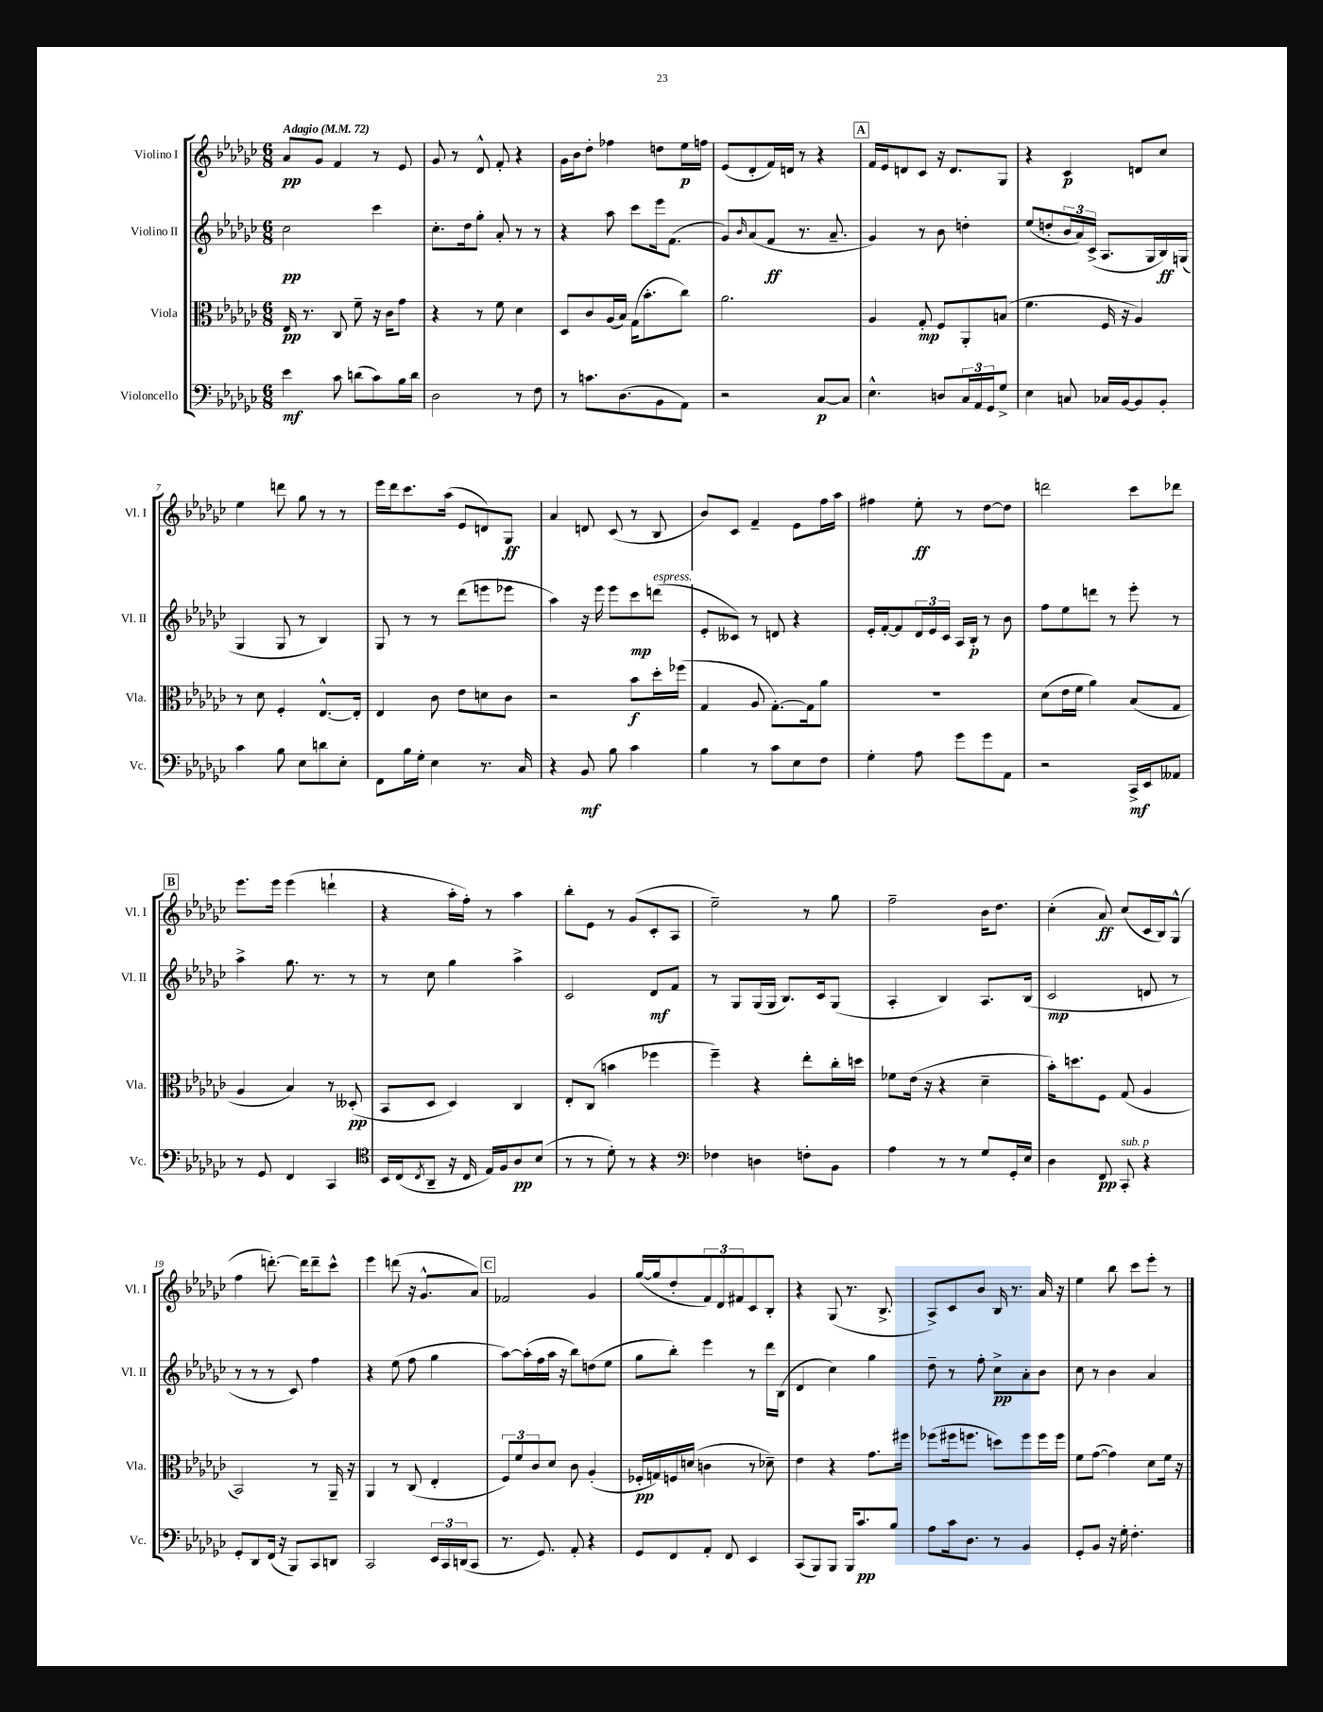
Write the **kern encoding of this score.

**kern	**kern	**kern	**kern
*staff4	*staff3	*staff2	*staff1
*clefF4	*clefC3	*clefG2	*clefG2
*k[b-e-a-d-g-c-]	*k[b-e-a-d-g-c-]	*k[b-e-a-d-g-c-]	*k[b-e-a-d-g-c-]
*M6/8	*M6/8	*M6/8	*M6/8
*MM72	*MM72	*MM72	*MM72
4e-	16E-	2cc-	8a-
.	8.r	.	.
.	.	.	8g-
8c-	8C-	.	4f
(8d	8f~	.	.
8c-)	16r	4ccc-	8r
.	16c-	.	.
16B-	8g-	.	8e-
16d	.	.	.
=	=	=	=
2D-	4r	8.cc-'	8g-
.	.	.	8r
.	.	16dd-	.
.	8r	8gg-'	8d-^^
.	8f	8a-'	8f'
8r	4d-	8r	4r
8F	.	8r	.
=	=	=	=
8r	8D-	4r	16g-
.	.	.	16b-
8.c	8c-	.	8dd-'
.	(16A-	8aa-	4ff-
(8.D-	16B-)	.	.
.	(16G-	8ccc-	.
.	8.b-'	.	.
8BB-	.	16eee-	8dd
.	.	(8.f	.
8AA-)	8cc-)	.	16ee-
.	.	.	16ff
=	=	=	=
2r	2.a-	8g-)	(8e-
.	.	16qqb-	.
.	.	(8a-	8d-'
.	.	8f	16f)
.	.	.	16d
.	.	8.r	8r
[8C-	.	.	4r
.	.	8.a-~	.
8C-]	.	.	.
=	=	=	=
4.E-^^	4A-	4g-)	16f
.	.	.	16e-
.	.	.	8d
.	8G-'	8r	8c-
8D	8F	8b-	16r
.	.	.	8.d
24C-	8AA-'	4dd'	.
24AA-	.	.	.
24GG-	.	.	.
8G-^	(8B	.	8G-
=	=	=	=
4E-	4.f	(8ee-	4r
.	.	8dd'	.
8C	.	24b-	4c-
.	.	24a-)	.
.	.	(24c-^	.
16C-	16F	8.A-	.
[16BB-	16r	.	.
8BB-]	4A-)	.	8d
.	.	16G-	.
8BB-'	.	16B-)	8cc-
.	.	(16G	.
=	=	=	=
4c-	8r	4G-	4ee-
.	8d-	.	.
8B-	4F'	8G-	8ddd
8E-	.	8r	8gg-
8d	[8.E-^^	4B-)	8r
8E-'	.	.	8r
.	16E-']	.	.
=	=	=	=
8FF	4E-	8G-	16eee-
.	.	.	16ddd-
16B-	.	8r	8.ccc-
16G-'	.	.	.
4E-	8c-	8r	.
.	.	.	(16aa-
.	8e-	(8ddd-	8e-
8.r	8d	8eee	8d)
.	8c-	8eee-	8G-
16C-	.	.	.
=	=	=	=
4r	2r	4aa-)	4a-
8BB-	.	16r	8d
.	.	16eee-	.
8B-	.	8eee-	(8c-
4c-	8b-	8ccc-	8r
.	16dd-'	(8ddd	8B-
.	(16ff-	.	.
=	=	=	=
4B-	4G-	8e-'	8b-)
.	.	8c--)	8c-
8r	8A-	8r	4f~
8c-	[8.G-')	8d	.
8E-	.	4r	8e-
.	16G-]	.	.
8F	8a-	.	16ff
.	.	.	16aa-
=	=	=	=
4G-'	2.r	16e-'	4ff#
.	.	[16f'	.
.	.	8f]	.
8A-	.	24d-	8ee-'
.	.	24e-	.
.	.	24c-	.
8g-	.	16A-	8r
.	.	16B-'	.
8g-	.	8r	[8dd-
8AA-	.	8b-	8dd-]
=	=	=	=
2r	(8d-	8ff	2ddd
.	16e-	8ee-	.
.	16f	.	.
.	4a-)	8ddd	.
.	.	8r	.
16CC-^	(8B-	8eee-'	8ccc-
16EE-	.	.	.
8AA--	8G-	8r	8ddd-
=	=	=	=
8r	4A-	4aa-^	8.eee-
8GG-	.	.	.
.	.	.	16eee-
4FF	4B-)	8.gg-	(4eee-
.	.	8.r	.
4CC-	8r	.	4ddd`
.	(8D--'	8r	.
=	=	=	=
*clefC4	*	*	*
16BB-	8BB-	8r	4r
(16C-	.	.	.
8qC-	.	.	.
8AA-~	8D-	8cc-	.
16r	4D-)	4gg-	16aa-'
16C-	.	.	16ff')
16E-)	.	.	8r
16F	.	.	.
8A-	4C-	4aa-^	4aa-
(8B-	.	.	.
=	=	=	=
8r	8E-'	2c-	8bb-'
8r	(8C-	.	8e-
8d-')	4b	.	8r
8r	.	.	(8g-
4r	4ff-	8d-	8c-'
.	.	8f	8A-
=	=	=	=
*clefF4	*	*	*
4F-	4ff~)	8r	2ee-~)
.	.	8G-	.
4D	4r	(16G-	.
.	.	16G-	.
.	.	8.B-)	.
8F'	8ee-'	.	8r
.	.	16c-	.
8BB-	16cc-'	(8G-	8gg-
.	16dd	.	.
=	=	=	=
4A-	8f-	4A-'	2ff~
.	(16e-	.	.
.	16r	.	.
8r	4r	4B-)	.
8r	.	.	.
8G-	4d-~	8.A-	16b-
.	.	.	8.dd-
16GG-'	.	.	.
16E-	.	(16B-	.
=	=	=	=
4D-	16b-')	2c-	(4cc-'
.	8.dd	.	.
8FF	8F	.	8a-)
8CC-'	(8G-	.	(8cc-
4r	4A-	8d	16c-
.	.	.	16B-)
.	.	8r	(8G-^^
=	=	=	=
8GG-'	2BB-)	8r	4ff
8DD-	.	8r	.
(16FF	.	8r	[8.ddd')
16r	.	.	.
8BBB-)	.	8c-)	.
.	.	.	16ddd]
8CC-	8r	4ff	8ddd~
8DD	16AA-~	.	8ccc-^^
.	16r	.	.
=	=	=	=
2CC-	4AA-	4r	4eee-
.	8r	(8ee-	(8ddd
.	(8C-	8ff	16r
.	.	.	8.g-^^
24EE-	4E-'	4gg-	.
24CC-	.	.	.
(24DD	.	.	.
8CC-	.	.	8a-)
=	=	=	=
8.r	12F)	[8aa-)	2f-
.	12f	.	.
.	.	(16aa-']	.
.	12c-	.	.
8.GG-)	.	16ff	.
.	8d-	16aa-	.
.	.	16r	.
8AA-'	8c-	8bb-)	.
4r	(4A-'	(8dd	4g-
.	.	8ee-	.
=	=	=	=
8GG-	16F-'	8gg-	([16gg-
.	16G)	.	16gg-]
8FF	16F	8bb-')	8dd-'
.	(16d	.	.
8AA-'	4c	4eee-	12f)
.	.	.	12d-
8FF	.	.	.
.	.	.	12f#
4EE-	8r	8r	8c-
.	8d-~)	16ddd-	8B-'
.	.	(16B-	.
=	=	=	=
(8CC-	4e-	4d-	4r
8BBB-)	.	.	.
8BBB-	4r	4cc-)	(8G-
16BBB-	.	.	8.r
8.c-	.	.	.
.	8.g-	4gg-	.
.	.	.	8.B-^
8B-	.	.	.
.	16ff#	.	.
=	=	=	=
8A-	(8ff-	8dd-~	8A-^)
16c-	16ff#	8r	8c-
8.D-	8.ff	.	.
.	.	8ff'	8b-
8r	8dd)	8cc-^	16B-
.	.	.	8.r
4BB-	8ff	8a-'	.
.	16ff	8b-	16a-
.	16ff	.	16r
=	=	=	=
8GG-'	8f	8cc-	4ee-
8BB-	([8g-	8r	.
16r	4g-])	4b-	8bb-
16G-'	.	.	.
4.F'	.	.	8ccc-
.	8d-	4a-	8eee-'
.	16f	.	8r
.	16r	.	.
==	==	==	==
*-	*-	*-	*-
